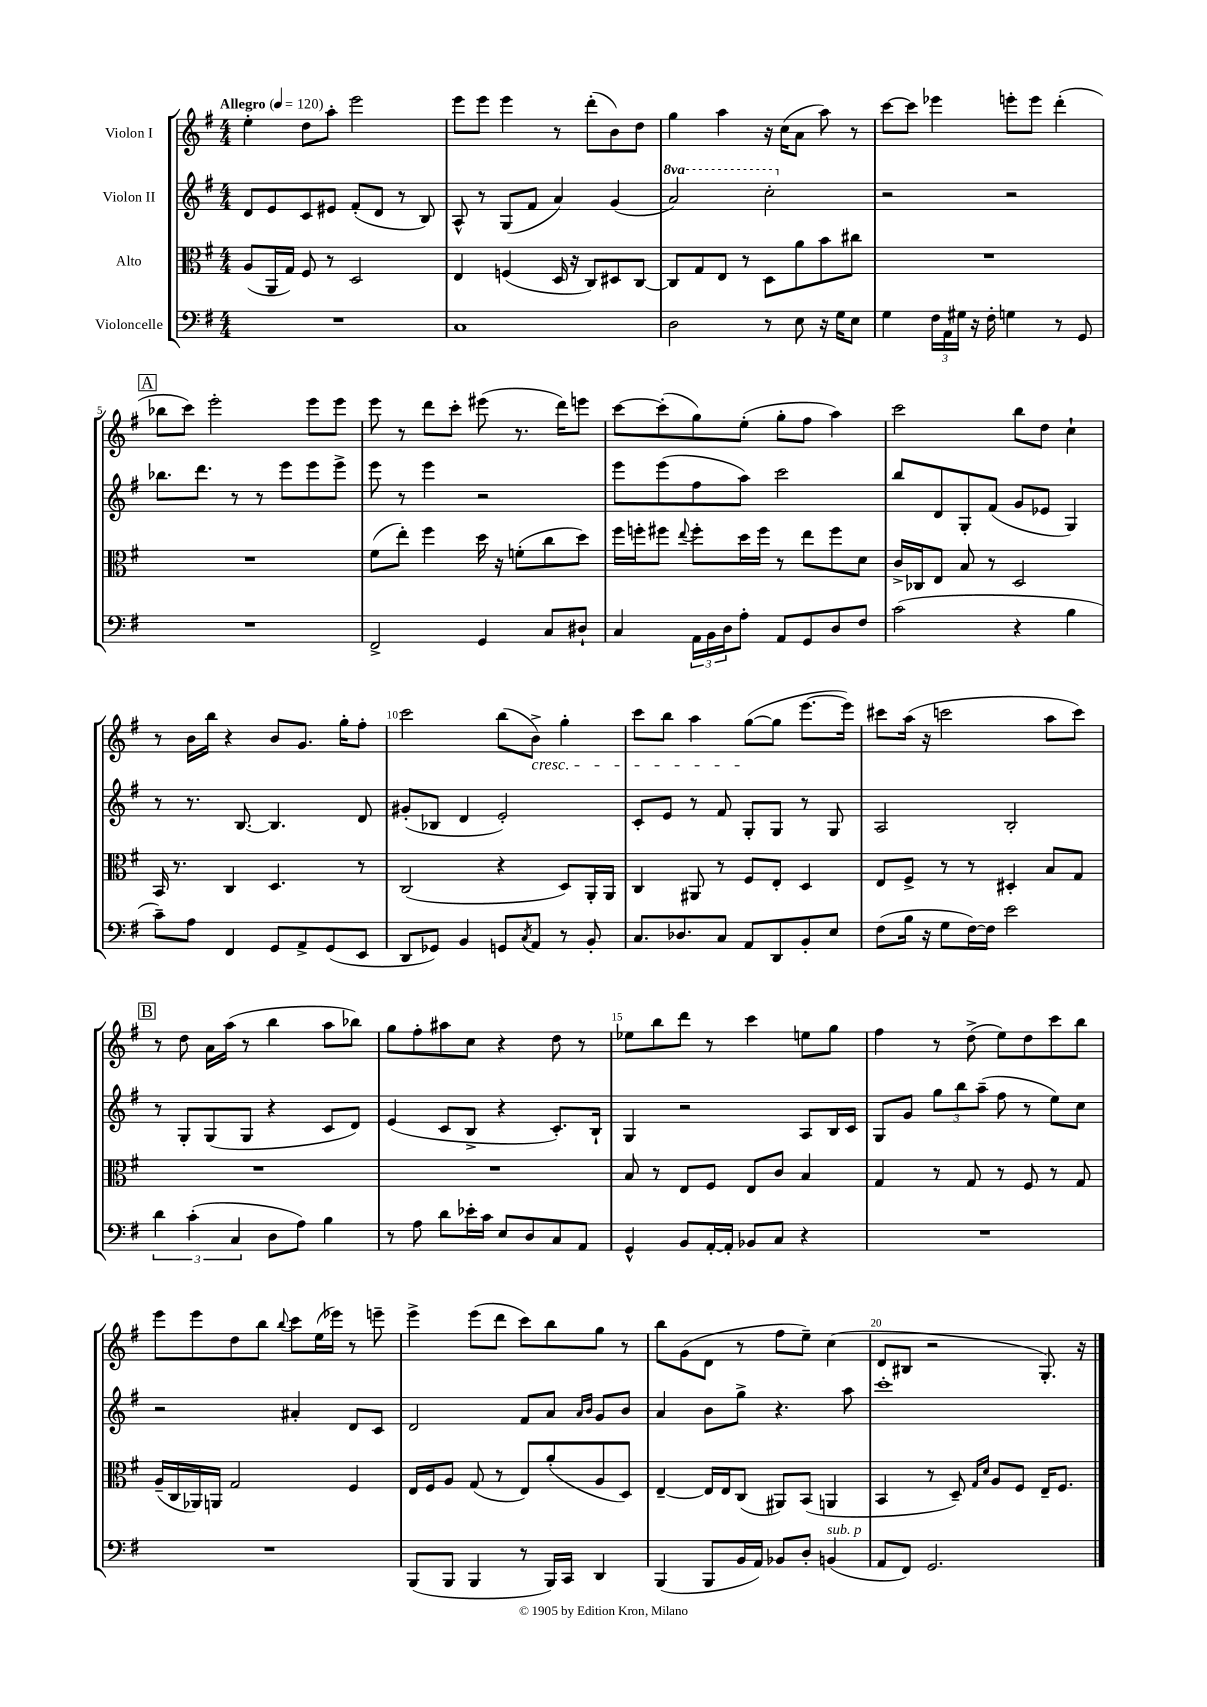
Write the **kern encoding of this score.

**kern	**kern	**kern	**kern
*staff4	*staff3	*staff2	*staff1
*clefF4	*clefC3	*clefG2	*clefG2
*k[f#]	*k[f#]	*k[f#]	*k[f#]
*M4/4	*M4/4	*M4/4	*M4/4
*MM120	*MM120	*MM120	*MM120
1r	(8A	8d	4ee'
.	16AA	8e	.
.	16G)	.	.
.	8F#	8c	8dd
.	8r	8e#	8aa'
.	2D	(8f#'	2eee
.	.	8d	.
.	.	8r	.
.	.	8B)	.
=	=	=	=
1C	4E	8A^^	8eee
.	.	8r	8eee
.	(4F	(8G	4eee
.	.	8f#	.
.	16D	4a)	8r
.	16r	.	.
.	8C)	.	(8ddd'
.	8D#	(4g	8b)
.	[8C	.	8dd
=	=	=	=
2D	8C]	2aa)	4gg
.	8G	.	.
.	8E	.	4aa
.	8r	.	.
8r	8D	2ccc'	16r
.	.	.	(16cc
8E	8a	.	8a
16r	8b	.	8aa)
16G	.	.	.
8E	8cc#	.	8r
=	=	=	=
4G	1r	2r	[8ccc
.	.	.	8ccc]
24F#	.	.	4eee-
24AA	.	.	.
24G#	.	.	.
16r	.	.	.
16F#'	.	.	.
4G	.	2r	8eee'
.	.	.	8eee
8r	.	.	(4ddd'
8GG	.	.	.
=	=	=	=
1r	1r	8.bb-	8bb-
.	.	.	8ccc)
.	.	8.ddd	.
.	.	.	2eee'
.	.	8r	.
.	.	8r	.
.	.	8eee	.
.	.	8eee	8eee
.	.	8eee^	8eee
=	=	=	=
2FF#^	(8f#	8eee	8eee
.	8ee')	8r	8r
.	4ff#	4eee	8ddd
.	.	.	8ccc'
4GG	16dd	2r	(8eee#
.	16r	.	.
.	(8f'	.	8.r
8C	8cc	.	.
.	.	.	16ddd)
8D#`	8dd)	.	8eee
=	=	=	=
4C	16ff#	8eee	[8ccc
.	16ff'	.	.
.	8ff#	(8eee	(8ccc']
.	8qqee	.	.
24AA	8ff#'	8ff#	8gg)
24BB	.	.	.
24D	.	.	.
8A'	16dd	8aa)	(8ee'
.	16ff#	.	.
8AA	8r	2ccc	8gg'
8GG	8ee	.	8ff#
8D	8ff#	.	4aa)
8F#	8d	.	.
=	=	=	=
(2c	16c^	8bb	2ccc
.	16C-	.	.
.	8E	8d	.
.	8B	8G'	.
.	8r	(8f#	.
4r	2D	8g	8bb
.	.	8e-	8dd
4B	.	4G)	4cc`
=	=	=	=
8c~)	16BB	8r	8r
.	8.r	.	.
8A	.	8.r	16b
.	.	.	16bb
4FF#	4C	.	4r
.	.	[8.B	.
8GG	4.D	4.B]	8b
8AA^	.	.	8.g
(8GG	.	.	.
.	.	.	16gg'
8EE	8r	8d	8ff#'
=	=	=	=
8DD	(2C	(8g#'	2ccc
8GG-)	.	8B-	.
4BB	.	4d	.
8GG	4r	2e')	(8bb
8qC	.	.	.
8AA	.	.	8b^)
8r	8D)	.	4gg'
8BB'	16AA'	.	.
.	16AA	.	.
=	=	=	=
8.C	4C	8c'	8ccc
.	.	8e	8bb
8.D-	.	.	.
.	8AA#	8r	4aa
8C	8r	8f#	.
8AA	8F#	8G'	([8gg
8DD	8E'	8G	8gg]
8BB'	4D	8r	[8.eee
8E	.	8G	.
.	.	.	16eee])
=	=	=	=
(8F#	8E	2A	8ccc#
16B	8F#^	.	(16aa
16r	.	.	16r
8G	8r	.	2ccc
[16F#)	8r	.	.
16F#]	.	.	.
2e	4D#'	2B'	.
.	8B	.	8aa
.	8G	.	8ccc)
=	=	=	=
6d	1r	8r	8r
.	.	8G'	8dd
(6c'	.	.	.
.	.	(8G	16a
.	.	.	(16aa
6C	.	.	.
.	.	8G	8r
8D	.	4r	4bb
8A)	.	.	.
4B	.	8c	8aa
.	.	8d)	8bb-)
=	=	=	=
8r	1r	(4e	8gg
8A	.	.	8ff#'
8d	.	8c	8aa#
16e-'	.	8B^	8cc
16c	.	.	.
8E	.	4r	4r
8D	.	.	.
8C	.	8.c')	8dd
8AA	.	.	8r
.	.	16B`	.
=	=	=	=
4GG^^	8B	4G	8ee-
.	8r	.	8bb
8BB	8E	2r	8ddd
[16AA'	8F#	.	8r
16AA']	.	.	.
8BB-	8E	.	4ccc
8C	8c	.	.
4r	4B	8A	8ee
.	.	16B	8gg
.	.	16c	.
=	=	=	=
1r	4G	8G	4ff#
.	.	8g	.
.	8r	12gg	8r
.	.	12bb	.
.	8G	.	(8dd^
.	.	(12aa~	.
.	8r	8ff#	8ee)
.	8F#	8r	8dd
.	8r	8ee)	8ccc
.	8G	8cc	8bb
=	=	=	=
1r	(16A~	2r	8eee
.	16C	.	.
.	16AA-)	.	8eee
.	16AA	.	.
.	2G	.	8dd
.	.	.	8bb
.	.	.	8qqbb
.	.	4a#'	8ccc
.	.	.	(16ee
.	.	.	16eee-)
.	4F#	8d	8r
.	.	8c	8eee~
=	=	=	=
(8BBB	16E	2d	4eee^
.	16F#	.	.
8BBB	8A	.	.
4BBB	(8G	.	(8eee
.	8r	.	8ddd
8r	8E)	8f#	8ccc)
16BBB)	(8a'	8a	8bb
16CC	.	.	.
.	.	16qqa	.
.	.	16qqb	.
4DD	8A	8g	8gg
.	8D)	8b	8r
=	=	=	=
(4BBB	[4E~	4a	8bb
.	.	.	(8g
8BBB	16E]	8b	8d
.	16E	.	.
16BB	(8C	8gg^	8r
16AA)	.	.	.
8BB-	8AA#)	4.r	8ff#
8D'	(8BB	.	8ee~)
(4BB	4AA	.	(4cc
.	.	8aa	.
=	=	=	=
8AA	4BB	1ccc'	8d
8FF#)	.	.	8B#
2.GG	8r	.	2r
.	8D~)	.	.
.	16qqG	.	.
.	16qqd	.	.
.	8A	.	.
.	8F#	.	.
.	16E~	.	8.G')
.	8.F#	.	.
.	.	.	16r
==	==	==	==
*-	*-	*-	*-
